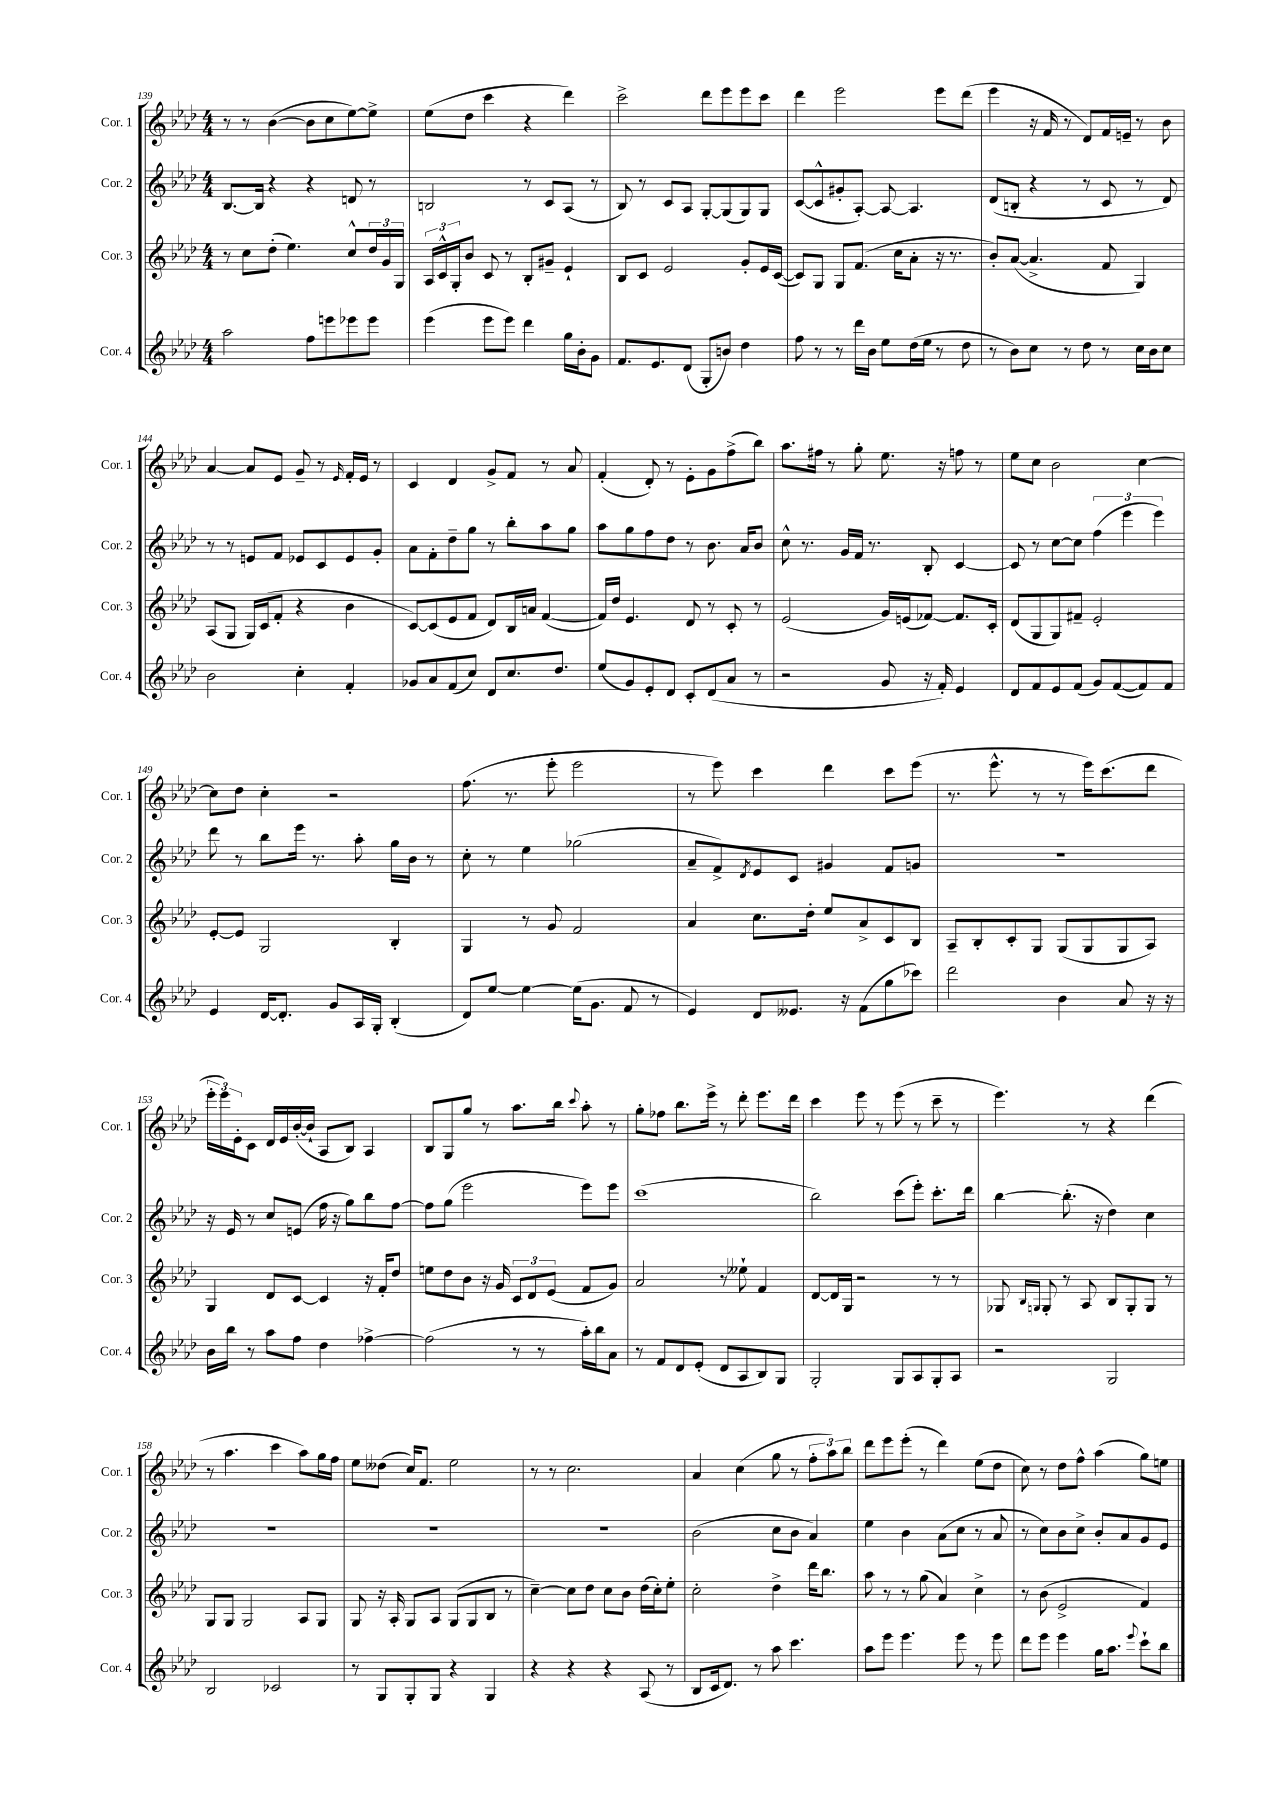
<<
\new StaffGroup <<
\new Staff = "s0" \with { instrumentName = "Cor. 1" shortInstrumentName = "Cor. 1" } {
    \clef treble \key aes \major \numericTimeSignature \time 4/4
    r8 r8 bes'4~( bes'8 c''8 ees''8~) ees''8-> |
    ees''8( des''8 c'''4 r4 des'''4) |
    c'''2-> des'''8 ees'''8 ees'''8 c'''8 |
    des'''4 ees'''2 ees'''8 des'''8( |
    ees'''4 r16 f'16 r8 des'8) f'16 e'16-- r8 bes'8 |
    aes'4~ aes'8 ees'8 g'8-- r8 \grace { ees'16 } f'16-. ees'16 r8 |
    c'4 des'4 g'8-> f'8 r8 aes'8 |
    f'4-.( des'8-.) r8 ees'8-. g'8 f''8->( bes''8) |
    aes''8. fis''16 r8 g''8-. ees''8. r16 f''8 r8 |
    ees''8 c''8 bes'2 c''4~ |
    c''8 des''8 c''4-. r2 |
    f''8.( r8. ees'''8-. ees'''2 |
    r8 ees'''8) c'''4 des'''4 c'''8 ees'''8( |
    r8. ees'''8.-^ r8 r8 ees'''16) c'''8.( des'''8 |
    \tuplet 3/2 { ees'''16-. ees'''16) ees'16-. } c'8 des'16 ees'16 bes'16~-.( bes'16-! aes8 bes8) aes4 |
    bes8 g8 g''8 r8 aes''8. bes''16 \appoggiatura { c'''8 } aes''8-. r8 |
    g''8-. fes''8 bes''8. ees'''16-> r8 des'''8-. ees'''8. des'''16 |
    c'''4 ees'''8 r8 ees'''8( r8 c'''8-- r8 |
    ees'''4.) r8 r4 des'''4( |
    r8 aes''4. c'''4 aes''8) g''16 f''16 |
    ees''8 deses''8( c''16) f'8. ees''2 |
    r8 r8 c''2. |
    aes'4 c''4( g''8 r8 \tuplet 3/2 { f''8-. aes''8) bes''8 } |
    des'''8 ees'''8 ees'''8-.( r8 des'''4) ees''8( des''8 |
    c''8) r8 des''8 f''8-^ aes''4( g''8) e''8 \bar "|." |
}
\new Staff = "s1" \with { instrumentName = "Cor. 2" shortInstrumentName = "Cor. 2" } {
    \clef treble \key aes \major \numericTimeSignature \time 4/4
    bes8.~ bes16 r4 r4 d'8 r8 |
    b2 r8 c'8 aes8( r8 |
    bes8) r8 c'8 aes8 g8~-. g8( g8) g8 |
    c'8~( c'8-^ gis'8-. aes8~-.) aes8~ aes4. |
    des'8( b8-. r4 r8 c'8 r8 des'8) |
    r8 r8 e'8 f'8 ees'8 c'8 ees'8 g'8-. |
    aes'8 f'8-. des''8-- g''8 r8 bes''8-. aes''8 g''8 |
    aes''8 g''8 f''8 des''8 r8 bes'8. aes'16 bes'8 |
    c''8-^ r8. g'16 f'16 r8. bes8-. c'4~ |
    c'8 r8 c''8~ c''8 \tuplet 3/2 { f''4( ees'''4 ees'''4) } |
    des'''8 r8 bes''8 ees'''16 r8. aes''8-. g''16 bes'16 r8 |
    c''8-. r8 ees''4 ges''2( |
    aes'8-- f'8->) \acciaccatura { des'8 } ees'8 c'8 gis'4 f'8 g'8 |
    r1 |
    r16 ees'16 r8 c''8 e'8( f''16 r16 g''8) bes''8 f''8~ |
    f''8 g''8( ees'''2 ees'''8) ees'''8 |
    c'''1( |
    bes''2) c'''8( ees'''8-.) c'''8.-. des'''16 |
    bes''4~ bes''8.-.( r16 des''4) c''4 |
    R1 |
    R1 |
    R1 |
    bes'2( c''8 bes'8 aes'4) |
    ees''4 bes'4 aes'8( c''8 r8 aes'8 |
    r8 c''8) bes'8 c''8-> bes'8-. aes'8 g'8 ees'8 \bar "|." |
}
\new Staff = "s2" \with { instrumentName = "Cor. 3" shortInstrumentName = "Cor. 3" } {
    \clef treble \key aes \major \numericTimeSignature \time 4/4
    r8 c''8 des''8-.( ees''4.) c''8-^ \tuplet 3/2 { des''16 g'16 g16 } |
    \tuplet 3/2 { aes16 c'16-^ g16-. } bes'8 c'8 r8 bes8-. gis'8-- ees'4-! |
    bes8 c'8 ees'2 g'8-. ees'16 c'16~( |
    c'8) g8 g8 f'8.( c''16 aes'8-. r16 r8. |
    bes'8-.) aes'8~( aes'4.-> f'8 g4) |
    aes8( g8 g16) c'16( f'8-. r4 bes'4 |
    c'8~) c'8( ees'8 f'8 des'8) bes16 a'16 f'4~( |
    f'16) des''16 ees'4. des'8 r8 c'8-. r8 |
    ees'2( g'16) e'16( fes'8~) fes'8. c'16-. |
    des'8( g8 g8) fis'8-- ees'2-. |
    ees'8~-. ees'8 g2 bes4-. |
    g4 r8 g'8 f'2 |
    aes'4 c''8. des''16-. ees''8 aes'8-> c'8 bes8 |
    aes8-- bes8-. c'8-. g8 g8( g8 g8 aes8) |
    g4 des'8 c'8~ c'4 r16 f'16-. des''8 |
    e''8 des''8 bes'8 r16 g'16 \tuplet 3/2 { c'8 des'8 ees'8( } f'8 g'8) |
    aes'2 r8 eeses''8-! f'4 |
    des'8~ des'16 g16 r2 r8 r8 |
    ges8 \grace { bes16 g16 } g8-. r8 aes8 bes8 g8-. g8 r8 |
    g8 g8 g2 aes8 g8 |
    g8 r16 aes16-. g8 aes8 g8( g8 bes8 r8 |
    c''4~--) c''8 des''8 c''8 bes'8 des''16( c''16-.) ees''8-. |
    c''2-. des''4-> des'''16 bes''8. |
    aes''8 r8 r8 g''8( aes'4) c''4-> |
    r8 bes'8( ees'2-> f'4) \bar "|." |
}
\new Staff = "s3" \with { instrumentName = "Cor. 4" shortInstrumentName = "Cor. 4" } {
    \clef treble \key aes \major \numericTimeSignature \time 4/4
    aes''2 f''8 e'''8 ees'''8 ees'''8 |
    ees'''4( ees'''8 ees'''8) des'''4 g''16 bes'16-. g'8 |
    f'8. ees'8. des'8( g8-. b'8) des''4 |
    f''8 r8 r8 des'''16 bes'16 ees''8 des''16( ees''16 r8 des''8 |
    r8 bes'8) c''8 r8 des''8 r8 c''16 bes'16 c''8 |
    bes'2 c''4-. f'4-. |
    ges'8 aes'8 f'8( c''8) des'8 c''8. des''8. |
    ees''8( g'8) ees'8-. des'8 c'8-. des'8( aes'8 r8 |
    r2 g'8 r16 f'16-.) ees'4 |
    des'8 f'8 ees'8 f'8( g'8) f'8~( f'8) f'8 |
    ees'4 des'16~ des'8.-. g'8 aes16 g16-. bes4-.( |
    des'8) ees''8~ ees''4~ ees''16( g'8. f'8 r8 |
    ees'4) des'8 eeses'8. r16 f'8( g''8 ces'''8) |
    des'''2 bes'4 aes'8 r16 r16 |
    bes'16 bes''16 r8 aes''8 f''8 des''4 fes''4~-> |
    fes''2( r8 r8 aes''16-.) bes''16 aes'8 |
    r8 f'8 des'8 ees'8-.( des'8 aes8 bes8) g8 |
    g2-. g8 aes8 g8-. aes8 |
    r2 g2 |
    bes2 ces'2 |
    r8 g8 g8-. g8 r4 g4 |
    r4 r4 r4 aes8( r8 |
    bes8 c'16 des'8.) r8 aes''8 c'''4. |
    aes''8 ees'''8 ees'''4. ees'''8 r8 ees'''8 |
    des'''8 ees'''8 ees'''4 g''16 aes''8. \appoggiatura { ees'''8 } c'''8-! bes''8 \bar "|." |
}
>>
>>
\layout { \context { \Score currentBarNumber = #139 } }
